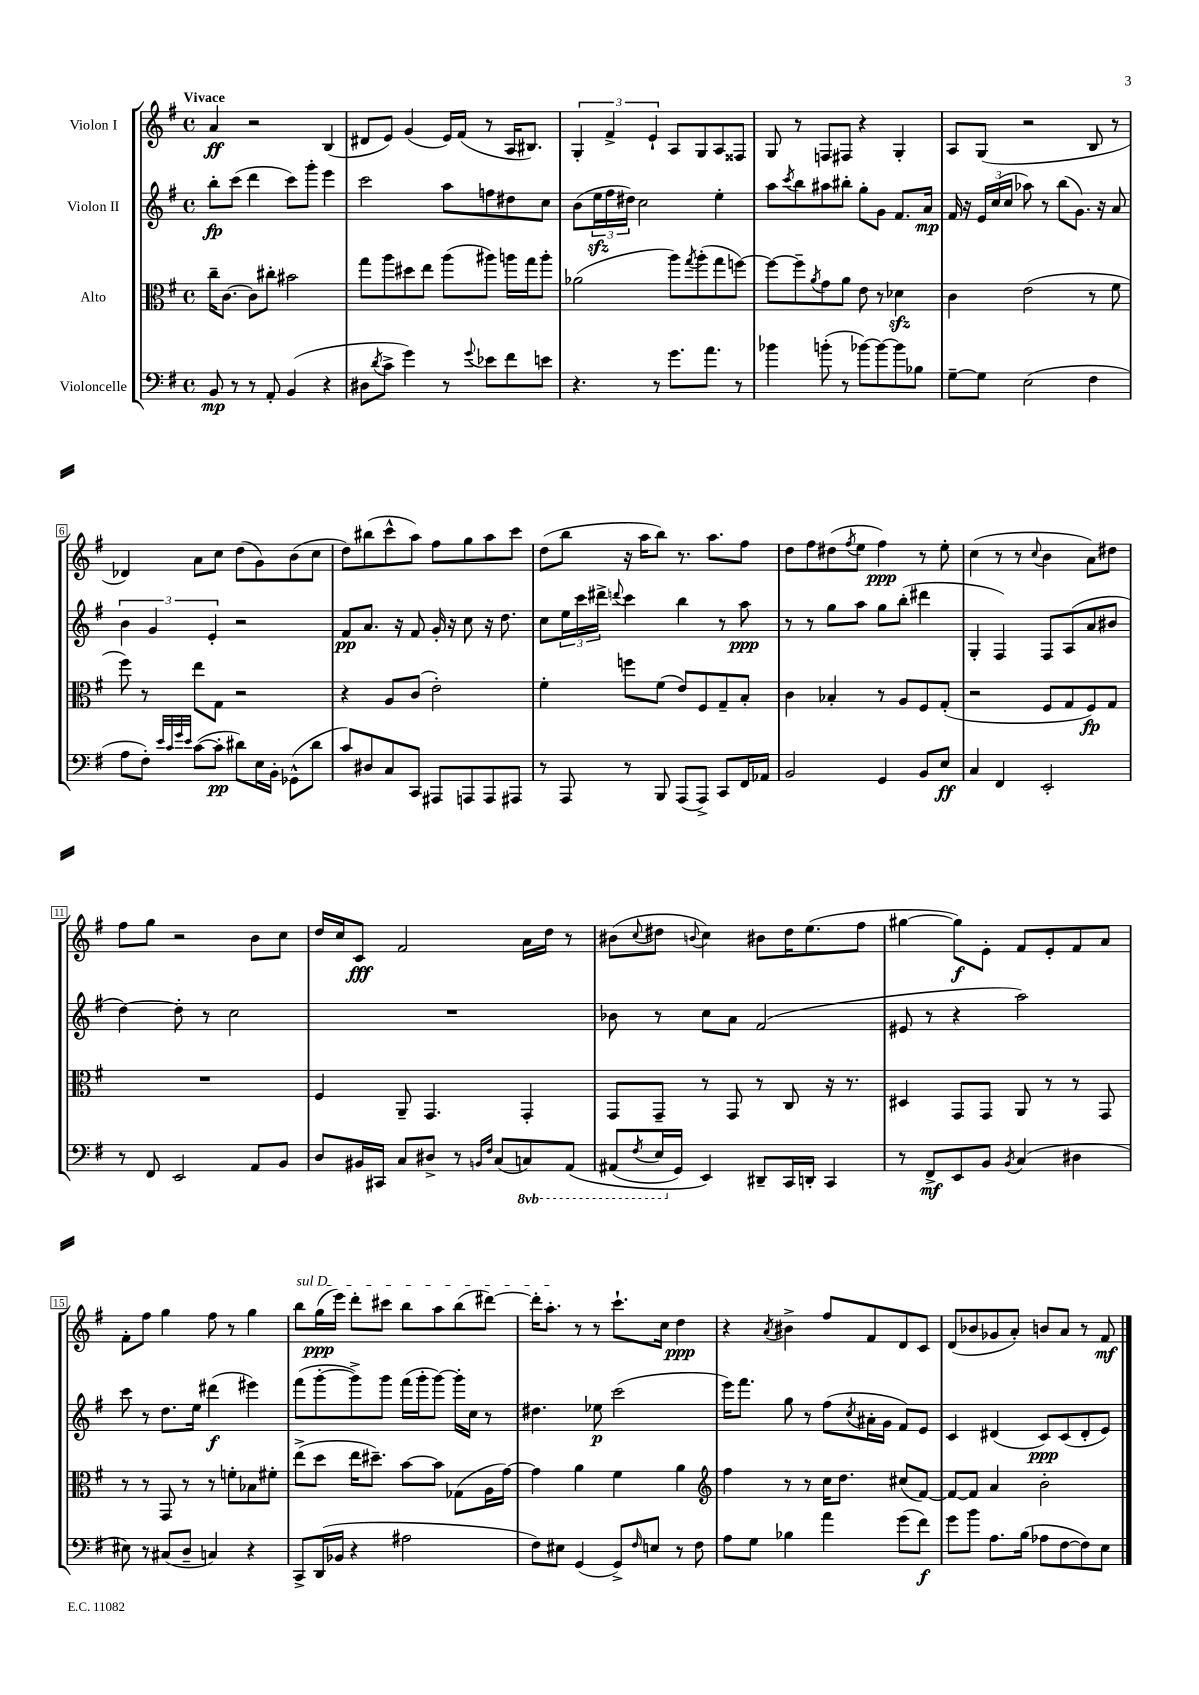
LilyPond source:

<<
\new StaffGroup <<
\new Staff = "s0" \with { instrumentName = "Violon I" } {
    \clef treble \key g \major \defaultTimeSignature \time 4/4 \tempo "Vivace"
    a'4\ff r2 b4( |
    dis'8 e'8) g'4( e'16) fis'16( r8 a16 bis8.) |
    \tuplet 3/2 { g4-. fis'4-> e'4-! } a8 g8 a8 fisis8 |
    g8 r8 f8 fis8 r4 g4-. |
    a8 g8( r2 b8 r8 |
    des'4) a'8 c''8 d''8( g'8) b'8( c''8 |
    d''8) bis''8( c'''8-^ a''8) fis''8 g''8 a''8 c'''8 |
    d''8( b''8 r16 a''16 b''8) r8. a''8. fis''8 |
    d''8 fis''8 dis''8( \acciaccatura { fis''8 } e''8 fis''4\ppp) r8 e''8-. |
    c''4( r8 r8 \appoggiatura { c''8 } b'4 a'8) dis''8 |
    fis''8 g''8 r2 b'8 c''8 |
    d''16 c''16 c'8\fff fis'2 a'16 d''16 r8 |
    bis'8( \appoggiatura { c''8 } dis''8 \appoggiatura { b'8 } c''4) bis'8 dis''16 e''8.( fis''8 |
    gis''4~ gis''8\f) e'8-. fis'8 e'8-. fis'8 a'8 |
    fis'8-. fis''8 g''4 fis''8 r8 g''4 |
    \once \override TextSpanner.bound-details.left.text = \markup { \italic "sul D" } b''8\startTextSpan g''16\ppp( e'''16) d'''8-. cis'''8 b''8 a''8 b''8( dis'''8~) |
    dis'''16-. a''8.-.\stopTextSpan r8 r8 c'''8.-! c''16 d''4\ppp |
    r4 \acciaccatura { a'8 } bis'4-> fis''8 fis'8 d'8 c'8 |
    d'8( bes'8 ges'8 a'8-.) b'8 a'8 r8 fis'8\mf \bar "|." |
}
\new Staff = "s1" \with { instrumentName = "Violon II" } {
    \clef treble \key g \major \defaultTimeSignature \time 4/4
    b''8-.\fp c'''8( d'''4 c'''8) g'''8-. e'''4 |
    c'''2 a''8 f''8 dis''8 c''8 |
    b'8( \tuplet 3/2 { e''16\sfz fis''16 dis''16) } c''2 e''4-. |
    a''8 \acciaccatura { c'''8 } b''8 ais''8 bis''8-. g''8-. g'8 fis'8. a'16\mp |
    fis'16 r16 \tuplet 3/2 { e'16 c''16( c''16 } aes''8) r8 b''8( g'8.) r16 a'8 |
    \tuplet 3/2 { b'4 g'4 e'4-. } r2 |
    fis'8\pp a'8. r16 fis'8 g'16-. r16 c''8 r16 d''8. |
    c''8 \tuplet 3/2 { e''16 c'''16 dis'''16-> } \appoggiatura { d'''8 } c'''4 b''4 r8 a''8\ppp |
    r8 r8 g''8 a''8 g''8 b''8-.( dis'''4 |
    g4-. fis4) fis8 a8( a'8 bis'8 |
    d''4~) d''8-. r8 c''2 |
    R1 |
    bes'8 r8 c''8 a'8 fis'2( |
    eis'8 r8 r4 a''2) |
    c'''8 r8 d''8. e''16 dis'''4\f( eis'''4) |
    fis'''8( g'''8~-. g'''8->) g'''8 fis'''16( g'''16-. g'''8~) g'''16-. c''16 r8 |
    dis''4. ees''8\p c'''2( |
    e'''16) fis'''8. g''8 r8 fis''8( \acciaccatura { c''8 } ais'16-. g'16 fis'8) e'8 |
    c'4 dis'4( c'8\ppp) c'8( dis'8-. e'8) \bar "|." |
}
\new Staff = "s2" \with { instrumentName = "Alto" } {
    \clef alto \key g \major \defaultTimeSignature \time 4/4
    c''16-- c'8.~ c'8 cis''8-. bis'2 |
    g''8 a''8 dis''8 e''8 a''8( ais''8) a''16 g''16 a''8-. |
    aes'2( a''8) \acciaccatura { g''8 } a''8-.( g''8 f''8~) |
    f''8~ f''8-- \acciaccatura { a'8 } g'8 a'8 e'8 r8 des'4\sfz |
    c'4 e'2( r8 fis'8 |
    fis''8) r8 e''8 g8 r2 |
    r4 a8 c'8( e'2-.) |
    fis'4-. f''8 fis'8( e'8) fis8 g8-- b8-. |
    c'4 bes4-. r8 a8 fis8 g8-.( |
    r2 fis8 g8 fis8\fp) g8 |
    R1 |
    fis4 a,8-- g,4. g,4-. |
    g,8 g,8-- r8 g,8 r8 c8 r16 r8. |
    dis4 g,8 g,8 a,8 r8 r8 g,8 |
    r8 r8 g,8 r8 r8 f'8-. bes8 fis'8-. |
    e''8->( d''8 e''16 dis''8.--) b'8~ b'8 ges8( a16 g'16~) |
    g'4 a'4 fis'4 a'4 |
    \clef treble fis''4 r8 r8 c''16 d''8. cis''8( fis'8~) |
    fis'8~ fis'8 a'4 b'2-. \bar "|." |
}
\new Staff = "s3" \with { instrumentName = "Violoncelle" } {
    \clef bass \key g \major \defaultTimeSignature \time 4/4 \set Staff.ottavationMarkups = #ottavation-simple-ordinals
    b,8\mp r8 r8 a,8-. b,4( r4 |
    dis8 \acciaccatura { d'8 } c'8-> g'4) r8 \appoggiatura { g'8 } ees'8 fis'8 e'8 |
    r4. r8 g'8. a'8. r8 |
    bes'4 b'8-.( r8 bes'8~) bes'8~ bes'8 bes8 |
    g8~-- g8 e2( fis4 |
    a8 fis8-.) \grace { e'32 c'32 g'32 e'32 } c'8~( c'8-.\pp dis'8) e16 b,16-. ges,8-^( dis'8 |
    c'8) dis8 c8 c,8 ais,,8 a,,8 a,,8 ais,,8 |
    r8 a,,8 r8 b,,8 a,,8( a,,8->) c,8 fis,16 aes,16 |
    b,2 g,4 b,8 e8\ff |
    c4 fis,4 e,2-. |
    r8 fis,8 e,2 a,8 b,8 |
    d8 bis,16 cis,16 c8 dis8-> r8 \grace { b,16 fis16 } c8( \ottava #-1 c,8) a,,8\( |
    ais,,8( \acciaccatura { fis,8 } e,16 \ottava #0 g,16) e,4\) dis,8-- c,16 d,16-. c,4 |
    r8 fis,8->\mf e,8 b,8 \acciaccatura { b,8 } c4( dis4 |
    eis8) r8 cis8( d8-- c4) r4 |
    c,8-> d,16( bes,16 r4 ais2 |
    fis8) eis8 g,4( g,8->) \grace { fis16 } e8 r8 fis8 |
    a8 g8 bes4 a'4 g'8( fis'8\f) |
    g'8 b'8 a8. b16( aes8 fis8~ fis8) e8 \bar "|." |
}
>>
>>
\layout { \context { \Score \override BarNumber.stencil = #(make-stencil-boxer 0.1 0.3 ly:text-interface::print) } }
